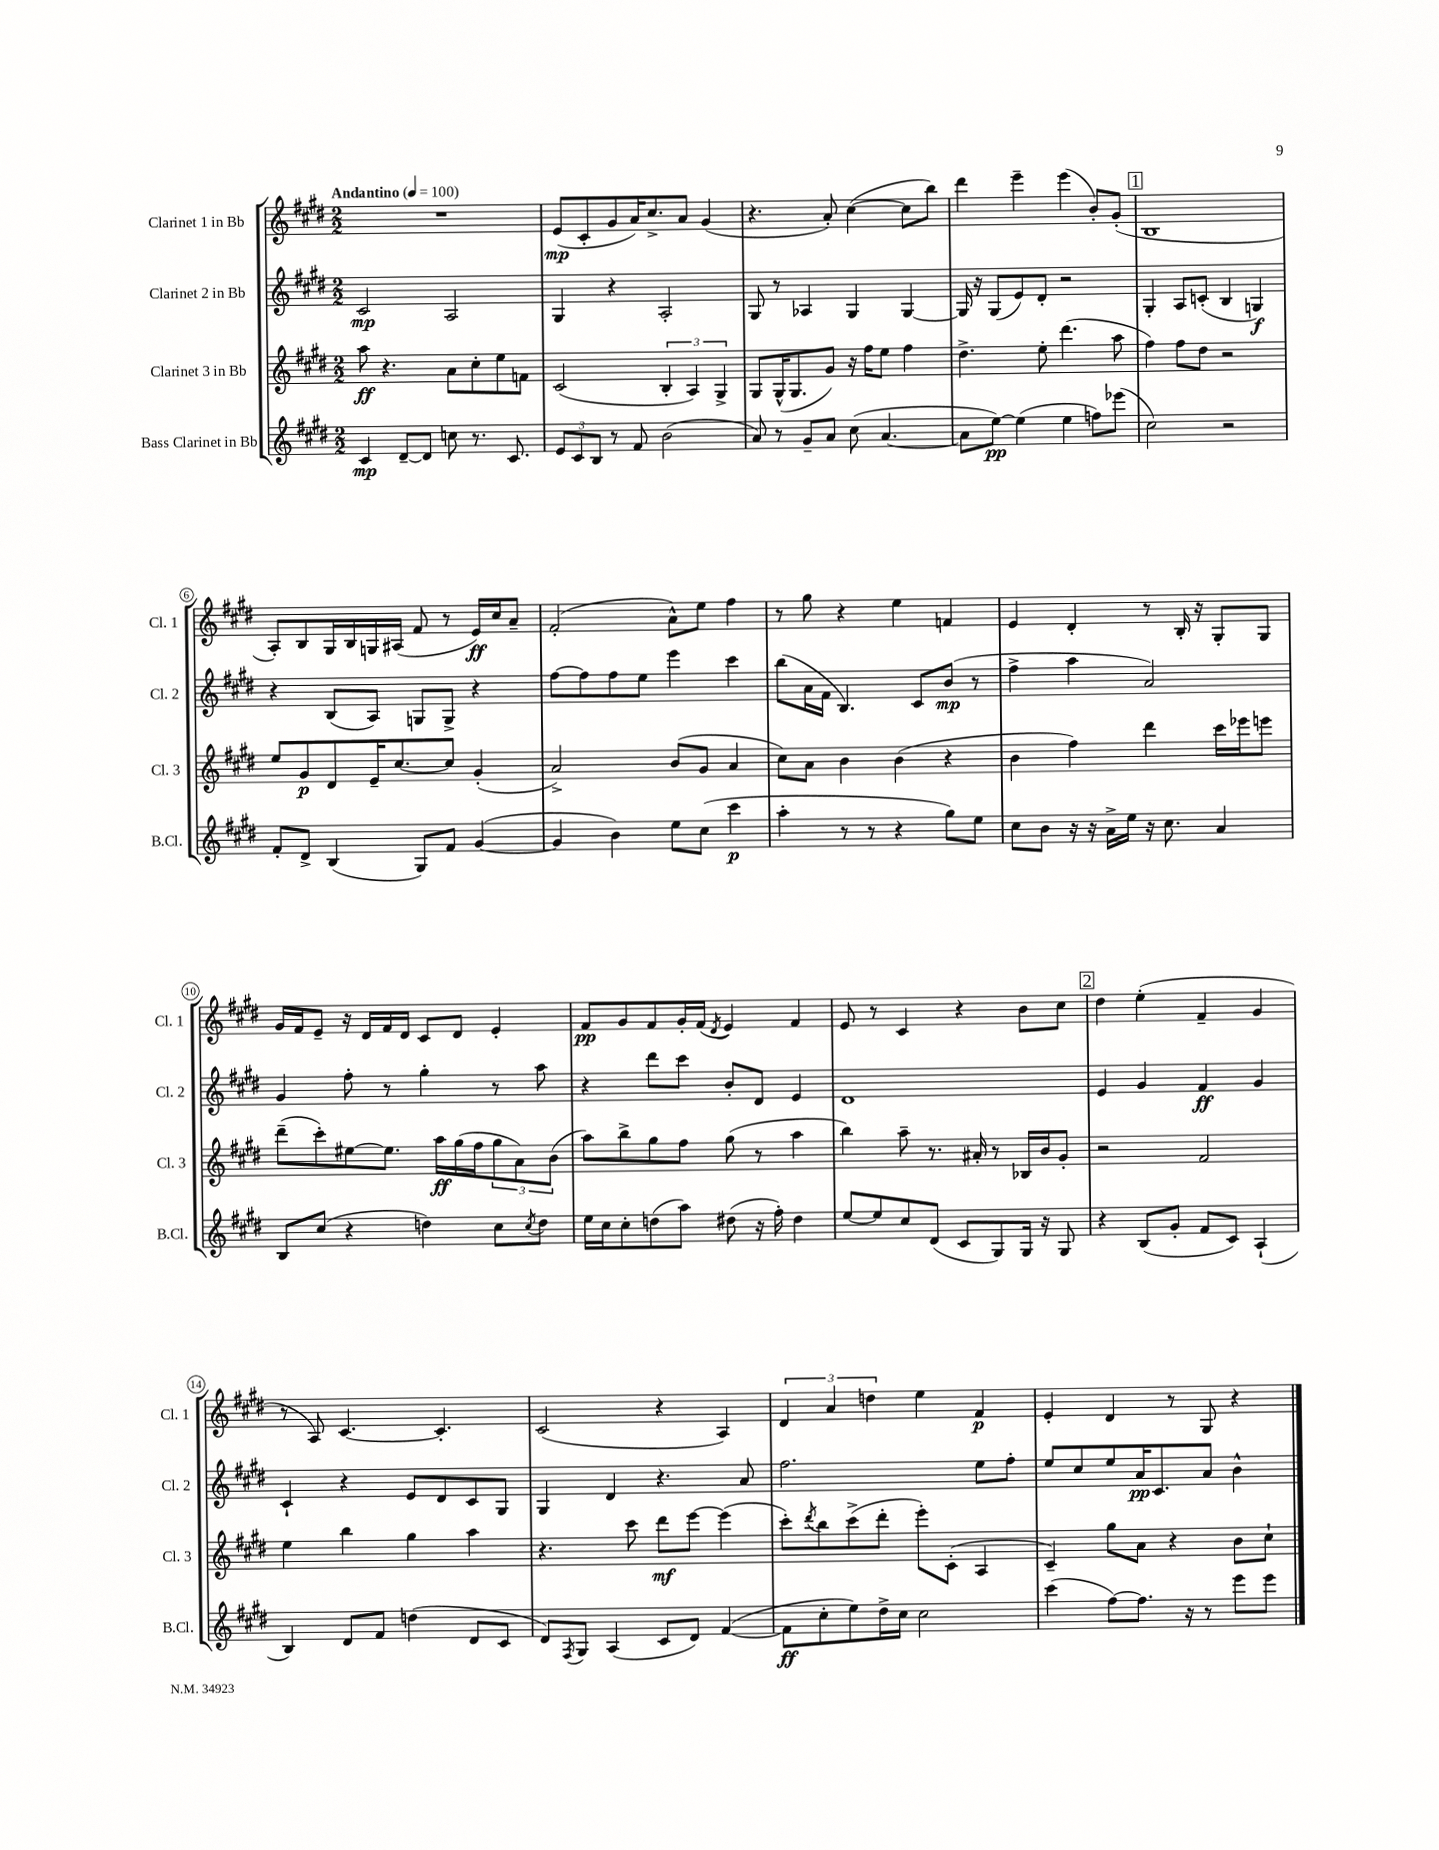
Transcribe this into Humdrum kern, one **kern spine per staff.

**kern	**kern	**kern	**kern
*staff4	*staff3	*staff2	*staff1
*clefG2	*clefG2	*clefG2	*clefG2
*k[f#c#g#d#]	*k[f#c#g#d#]	*k[f#c#g#d#]	*k[f#c#g#d#]
*M2/2	*M2/2	*M2/2	*M2/2
*MM100	*MM100	*MM100	*MM100
4c#/	8aa\	2c#/	1r
.	4.r	.	.
[8d#~/L	.	.	.
8d#/]J	.	.	.
8cc\	8a\L	2A/	.
8.r	8cc#'\	.	.
.	8ee\	.	.
8.c#/	.	.	.
.	8f\J	.	.
=	=	=	=
12e/L	(2c#/	4G#/	(8e/L
12c#/	.	.	.
.	.	.	8c#'/
12B/J	.	.	.
8r	.	4r	8g#/
8f#/	.	.	16a/K)
.	.	.	8.cc#^/
(2b\	6B'/	2A'/	.
.	.	.	8a/J
.	6A/)	.	.
.	.	.	(4g#/
.	6G#^/	.	.
=	=	=	=
8a/)	8G#/L	8G#/	4.r
8r	(16G#^^/K	8r	.
.	8.G#/	.	.
8g#~/L	.	4A-/	.
8a/J	8g#/J)	.	8a'/)
(8cc#\	16r	4G#/	([4cc#\
.	16ff#\LK	.	.
[4.a/	8ee\J	.	.
.	4ff#\	[4G#/	8cc#\]L
.	.	.	8bb\J)
=	=	=	=
8a\]L	4.dd#^\	16G#/]	4ddd#\
.	.	16r	.
[8ee\J)	.	(8G#/L	.
(4ee\]	.	8e/)	4eee~\
.	8ee'\	8d#'/J	.
4ee\	(4.ddd#\	2r	(4eee\
8ff\L)	.	.	8b'/L)
(8eee-\J	8aa\	.	(8g#'/J
=	=	=	=
2cc#\)	4ff#\)	4G#'/	1B
.	8ff#\L	8A/L	.
.	8dd#\J	(8c'/J	.
2r	2r	4B/	.
.	.	4G/)	.
=	=	=	=
8f#'/L	8ee/L	4r	8A'/L)
8d#^/J	8g#/	.	8B/
(4B/	8d#/	(8B/L	16G#/L
.	.	.	16B/
.	16e~/K	8A/J)	16G/
.	[8.cc#/	.	(16A#/JJ
8G#/L)	.	8G/L	8f#/
8f#/J	8cc#/]J	8G^/J	8r
([4g#/	(4g#'/	4r	16e/LL)
.	.	.	16cc#/J
.	.	.	8a~/J
=	=	=	=
4g#/]	2a^/)	[8ff#\L	(2f#'/
.	.	8ff#\]	.
4b\)	.	8ff#\	.
.	.	8ee\J	.
8ee\L	(8b/L	4eee\	8a^^\L)
(8cc#\J	8g#/J	.	8ee\J
4ccc#\	4a/	4ccc#\	4ff#\
=	=	=	=
4aa'\	8cc#\L)	(8bb\L	8r
.	8a\J	16a\L	8gg#\
.	.	16f#\JJ	.
8r	4b\	4.B/)	4r
8r	.	.	.
4r	(4b\	.	4ee\
.	.	8c#/L	.
8gg#\L)	4r	(8b/J	4f/
8ee\J	.	8r	.
=	=	=	=
8cc#\L	4b\	4ff#^\	4e/
8b\J	.	.	.
16r	4ff#\)	4aa\	4d#'/
16r	.	.	.
16a^\LL	.	.	.
16ee\JJ	.	.	.
16r	4ddd#\	2a/)	8r
8.cc#\	.	.	.
.	.	.	16B'/
.	.	.	16r
4a/	16ccc#\LL	.	8G#'/L
.	16eee-\J	.	.
.	8eee\J	.	8G#/J
=	=	=	=
8B/L	(8ddd#~\L	4g#/	16g#/LL
.	.	.	16f#/J
(8cc#/J	8ccc#'\)	.	8e~/J
4r	[8ee#\	8ff#'\	16r
.	.	.	16d#/LL
.	8.ee#\]J	8r	16f#/
.	.	.	16d#/JJ
4dd\)	.	4gg#'\	8c#/L
.	16aa\LL	.	.
.	(16gg#\	.	8d#/J
.	16ff#\J	.	.
8cc#\L	12gg#\	8r	4e'/
.	12a\)	.	.
8qcc#/	.	.	.
8dd\J	.	8aa\	.
.	(12b\J	.	.
=	=	=	=
16ee\LL	8aa\L)	4r	8f#/L
16cc#\J	.	.	.
8cc#'\	8bb^\	.	8g#/
(8dd\	8gg#\	8ddd#\L	8f#/
8aa\J)	8ff#\J	8ccc#\J	16g#'/L
.	.	.	(16f#/JJ
.	.	.	8qd#/
(8dd#\	(8gg#\	8b'/L	4e/)
16r	8r	8d#/J	.
16ff#'\)	.	.	.
4dd#\	4aa\	4e/	4f#/
=	=	=	=
[8ee/L	4bb\)	1d#	8e/
8ee/]	.	.	8r
8cc#/	8aa~\	.	4c#/
(8d#/J	8.r	.	.
8c#/L	.	.	4r
.	16a#'/	.	.
8G#/)	8r	.	.
16G#/Jk	16B-/LL	.	8b\L
16r	16b/J	.	.
8G#/	8g#'/J	.	8cc#\J
=	=	=	=
4r	2r	4e/	4dd#\
(8B/L	.	4g#/	(4ee'\
8g#'/J	.	.	.
8f#/L	2f#/	4f#/	4f#~/
8c#/J)	.	.	.
(4A`/	.	4g#/	4g#/
=	=	=	=
4B/)	4ee\	4c#`/	8r
.	.	.	8A/)
8d#/L	4bb\	4r	[4.c#/
8f#/J	.	.	.
(4dd\	4gg#\	8e/L	.
.	.	8d#/	4.c#'/]
8d#/L	4aa\	8c#/	.
8c#/J	.	8G#/J	.
=	=	=	=
8d#/L)	4.r	4G#/	(2c#/
8qF#/	.	.	.
8G#/J	.	.	.
(4A/	.	4d#/	.
.	8ccc#\	.	.
8c#/L	8ddd#\L	4.r	4r
8d#/J)	[8eee\J	.	.
([4f#/	(4eee\]	.	4A/)
.	.	8a/	.
=	=	=	=
8f#\]L	8ccc#'\L)	2.ff#\	6d#/
.	8qddd#/	.	.
8cc#'\	8bb\	.	.
.	.	.	6a/
8ee\)	(8ccc#^\	.	.
.	.	.	6dd\
16dd#^\L	8ddd#'\J	.	.
16cc#\JJ	.	.	.
2cc#\	8eee'\L)	.	4ee\
.	(8c#'\J	.	.
.	4A/	8ee\L	4f#/
.	.	8ff#'\J	.
=	=	=	=
(4ccc#\	4c#~/)	8ee/L	4e'/
.	.	8cc#/	.
[8ff#\L)	8gg#\L	8ee/	4d#/
8.ff#\]J	8a\J	16a/K	.
.	.	8.c#/	.
.	4r	.	8r
16r	.	.	.
8r	.	8a/J	8G#/
8eee\L	8b\L	4b^^\	4r
8eee\J	8cc#`\J	.	.
==	==	==	==
*-	*-	*-	*-
